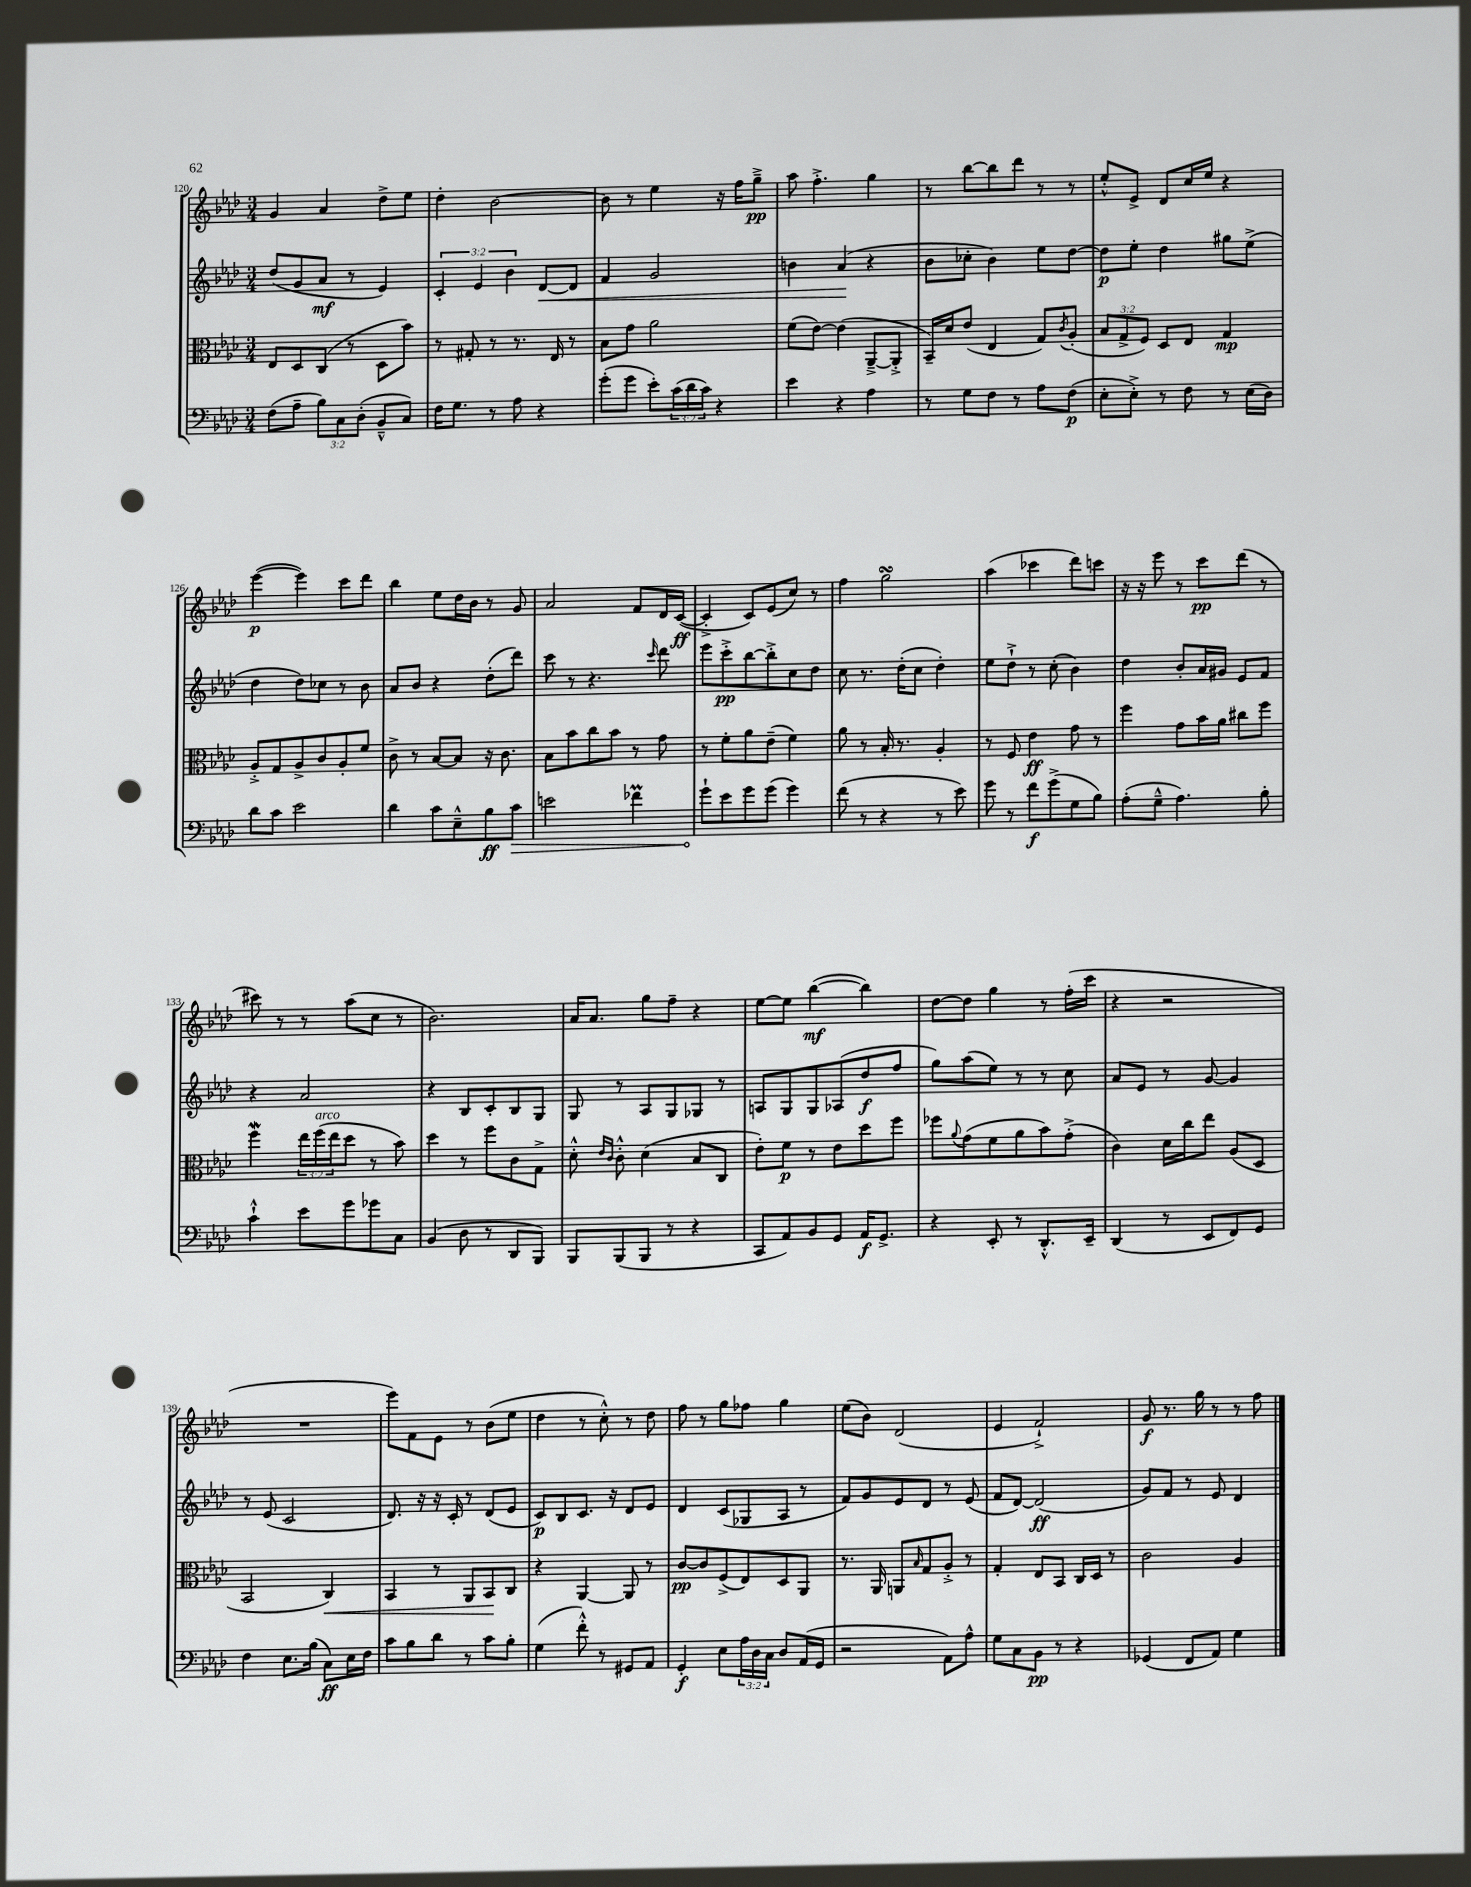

**kern	**dynam	**kern	**dynam	**kern	**dynam	**kern	**dynam
*part4	*part4	*part3	*part3	*part2	*part2	*part1	*part1
*staff4	*staff4	*staff3	*staff3	*staff2	*staff2	*staff1	*staff1
*clefF4	*	*clefC3	*	*clefG2	*	*clefG2	*
*k[b-e-a-d-]	*	*k[b-e-a-d-]	*	*k[b-e-a-d-]	*	*k[b-e-a-d-]	*
*M3/4	*	*M3/4	*	*M3/4	*	*M3/4	*
=120	=120	=120	=120	=120	=120	=120	=120
(8F\L	.	8E-/L	.	(8dd-/L	.	4g/	.
8A-~\J	.	8D-/	.	8g/	.	.	.
12B-\L)	.	(8C/J	.	8a-/J	mf	4a-/	.
12C\	.	.	.	.	.	.	.
.	.	8r	.	8r	.	.	.
(12D-'\J	.	.	.	.	.	.	.
8BB-~^^/L	.	8D-\L	.	4e-/)	.	8dd-^\L	.
8C/J)	.	8b-\J)	.	.	.	8ee-\J	.
=121	=121	=121	=121	=121	=121	=121	=121
16F\KL	.	8r	.	6c'/	.	4dd-'\	.
8.G\J	.	.	.	.	.	.	.
.	.	8G#X'/	.	.	.	.	.
.	.	.	.	6e-/	.	.	.
8r	.	8r	.	.	.	[2b-\	.
.	.	.	.	6b-\	.	.	.
8A-\	.	8.r	.	.	.	.	.
!	!	!	!	!	!LO:HP:b	!	!
4r	.	.	.	[8d-/L	<	.	.
.	.	16E-/	.	.	.	.	.
.	.	8r	.	8d-/J]	.	.	.
=122	=122	=122	=122	=122	=122	=122	=122
(8g'\L	.	8B-\L	.	4f/	.	8b-\]	.
8g\J	.	8g\J	.	.	.	8r	.
8e-'\L)	.	2a-\	.	2g/	.	4ee-\	.
(24c\L	.	.	.	.	.	.	.
24d-\	.	.	.	.	.	.	.
24c\JJ)	.	.	.	.	.	.	.
4r	.	.	.	.	.	16r	.
.	.	.	.	.	.	16ff\KL	.
.	.	.	.	.	.	8gg~^\J	pp
=123	=123	=123	=123	=123	=123	=123	=123
4e-\	.	(8f\L	.	4bn\	.	8aa-\	.
.	.	[8e-\J)	.	.	.	4.ff'^\	.
4r	.	(4e-\]	.	(4a-/	.	.	.
4A-\	.	[8AA-~^/L	.	4r	[	4gg\	.
.	.	8AA-'^/J]	.	.	.	.	.
=124	=124	=124	=124	=124	=124	=124	=124
8r	.	16BB-~/LL)	.	8b-\L	.	8r	.
.	.	16d-/J	.	.	.	.	.
8G\L	.	(8e-/J	.	8cc-X'\J	.	[8bb-\L	.
8F\J	.	4E-/	.	4b-\)	.	8bb-\]	.
8r	.	.	.	.	.	8ddd-\J	.
8A-\L	.	8G/L)	.	8ee-\L	.	8r	.
.	.	8qc/	.	.	.	.	.
(8F\J	p	(8A-'/J	.	[8dd-\J	.	8r	.
=125	=125	=125	=125	=125	=125	=125	=125
8E-'\L	.	12B-/L	.	8dd-\L]	p	8ee-'^^/L	.
.	.	12G^/	.	.	.	.	.
8E-'^\J)	.	.	.	8ee-'\J	.	8e-^/J	.
.	.	12F/J)	.	.	.	.	.
8r	.	8D-/L	.	4dd-\	.	8d-/L	.
8F\	.	8E-/J	.	.	.	16cc/L	.
.	.	.	.	.	.	16ee-/JJ	.
8r	.	4G/	mp	8gg#X\L	.	4r	.
(16E-\LL	.	.	.	(8ee-^\J	.	.	.
16D-\JJ)	.	.	.	.	.	.	.
!!LO:LB:g=z
=126	=126	=126	=126	=126	=126	=126	=126
8d-\L	.	8A-'^/L	.	4dd-\	.	([4eee-\	p
8c\J	.	8G/	.	.	.	.	.
2e-\	.	8A-^/	.	8dd-\L)	.	4eee-\])	.
.	.	8c/	.	8cc-X\J	.	.	.
.	.	8A-'/	.	8r	.	8ccc\L	.
.	.	8f/J	.	8b-\	.	8ddd-\J	.
=127	=127	=127	=127	=127	=127	=127	=127
4d-\	.	8c^\	.	8a-/L	.	4bb-\	.
.	.	8r	.	8b-/J	.	.	.
8c\L	.	[8B-/L	.	4r	.	8ee-\L	.
8E-~^^\	.	8B-/J]	.	.	.	16dd-\L	.
.	.	.	.	.	.	16b-\JJ	.
8B-\	ff	16r	.	(8dd-'\L	.	8r	.
.	.	8.c\	.	.	.	.	.
!	!LO:HP:b	!	!	!	!	!	!
8c\J	>	.	.	8ddd-\J)	.	8g/	.
=128	=128	=128	=128	=128	=128	=128	=128
2en\	.	8B-\L	.	8ccc\	.	2a-/	.
.	.	8b-\	.	8r	.	.	.
.	.	8cc\	.	4.r	.	.	.
.	.	8b-\J	.	.	.	.	.
4f-XM\	.	8r	.	.	.	8f/L	.
.	.	.	.	16qqccc/	.	.	.
.	.	8g\	.	8ddd-\	.	16d-/L	.
.	.	.	.	.	.	([16c/JJ	ff
=129	=129	=129	=129	=129	=129	=129	=129
8g`\L	.	8r	.	8eee-\L	.	4c'^/]	.
8e-\	]	8f'\L	.	8ccc'^\	pp	.	.
8g\	.	8a-\	.	[8bb-\	.	8c/L)	.
(8g\J	.	(8e-~\J	.	8bb-'^\]	.	(8e-/	.
4g\)	.	4f\)	.	8cc\	.	8cc/J)	.
.	.	.	.	8dd-\J	.	8r	.
=130	=130	=130	=130	=130	=130	=130	=130
(8f\	.	8a-\	.	8cc\	.	4ff\	.
8r	.	8r	.	8.r	.	.	.
4r	.	16B-'/	.	.	.	2ggsSsS\	.
.	.	8.r	.	(16dd-'\KL	.	.	.
.	.	.	.	8cc\J	.	.	.
8r	.	4A-'/	.	4dd-'\)	.	.	.
8e-\)	.	.	.	.	.	.	.
=131	=131	=131	=131	=131	=131	=131	=131
8g\	.	8r	.	8ee-\L	.	(4aa-\	.
8r	.	8F/	.	8dd-`^\J	.	.	.
8f\L	f	4e-\	ff	8r	.	4ccc-X\	.
(8g^\	.	.	.	(8cc'\	.	.	.
8G\	.	8g\	.	4b-\)	.	8ddd-\L)	.
8B-\J)	.	8r	.	.	.	8cccn\J	.
=132	=132	=132	=132	=132	=132	=132	=132
(8A-'\L	.	4ff\	.	4dd-\	.	16r	.
.	.	.	.	.	.	16r	.
8G~^^\J	.	.	.	.	.	8eee-\	.
4.A-\)	.	8g\L	.	8b-'/L	.	8r	.
.	.	16b-\L	.	16a-/L	.	8ccc\L	pp
.	.	16a-\JJ	.	16g#X/JJ	.	.	.
.	.	8cc#X\L	.	8e-/L	.	(8ddd-\J	.
8B-'\	.	8ff\J	.	8f/J	.	8r	.
!!LO:LB:g=z
=133	=133	=133	=133	=133	=133	=133	=133
4c`^^\	.	4ffW\	.	4r	.	8ccc#X\)	.
.	.	.	.	.	.	8r	.
8e-\L	.	24ee-\LL	.	2a-/	.	8r	.
!	!	!LO:TX:a:i:t=arco	!	!	!	!	!
.	.	(24ff\	.	.	.	.	.
.	.	24ee-\J	.	.	.	.	.
8g\	.	8dd-\J	.	.	.	(8aa-\L	.
8g-X\	.	8r	.	.	.	8cc\J	.
8C\J	.	8b-\)	.	.	.	8r	.
=134	=134	=134	=134	=134	=134	=134	=134
(4BB-/	.	4dd-\	.	4r	.	2.b-\)	.
8D-\	.	8r	.	8B-/L	.	.	.
8r	.	8ff\L	.	8c'/	.	.	.
8DD-/L	.	8c\	.	8B-/	.	.	.
8BBB-/J)	.	8G^\J	.	8G/J	.	.	.
=135	=135	=135	=135	=135	=135	=135	=135
8BBB-/L	.	8d-'^^\	.	8G/	.	16a-/KL	.
.	.	.	.	.	.	8.a-/J	.
.	.	16qqe-/LL	.	.	.	.	.
.	.	16qqc/JJ	.	.	.	.	.
(8BBB-/	.	8c'^^\	.	8r	.	.	.
8BBB-/J	.	(4d-\	.	8A-/L	.	8gg\L	.
8r	.	.	.	8G/	.	8ff~\J	.
4r	.	8B-/L	.	8G-X/J	.	4r	.
.	.	8C/J	.	8r	.	.	.
=136	=136	=136	=136	=136	=136	=136	=136
8CC/L	.	8e-'\L)	.	8An/L	.	[8ee-\L	.
8AA-/)	.	8f\J	p	8G/	.	8ee-\J]	.
8BB-/	.	8r	.	8G/	.	([4bb-\	mf
8GG/J	.	8e-\L	.	(8A-X/	.	.	.
16AA-/KL	f	8dd-\	.	8dd-/	f	4bb-\])	.
8.GG^/J	.	.	.	.	.	.	.
.	.	8ff\J	.	8ff/J	.	.	.
=137	=137	=137	=137	=137	=137	=137	=137
4r	.	8ff-X\L	.	8gg\L)	.	[8dd-\L	.
.	.	8qqa-/	.	.	.	.	.
.	.	(8g\	.	(8aa-\	.	8dd-\J]	.
8EE-'/	.	8f\	.	8ee-\J)	.	4gg\	.
8r	.	8a-\	.	8r	.	.	.
8.DD-'^^/L	.	8b-\)	.	8r	.	8r	.
.	.	(8g'^\J	.	8cc\	.	(16ff'\LL	.
16EE-~/Jk	.	.	.	.	.	16ccc\JJ	.
=138	=138	=138	=138	=138	=138	=138	=138
(4DD-/	.	4c\)	.	8a-/L	.	4r	.
.	.	.	.	8e-/J	.	.	.
8r	.	16d-\LL	.	8r	.	2r	.
.	.	16cc\J	.	.	.	.	.
8EE-/L	.	8ee-\J	.	[8g/	.	.	.
8FF/)	.	(8A-/L	.	4g/]	.	.	.
8GG/J	.	8D-/J	.	.	.	.	.
!!LO:LB:g=z
=139	=139	=139	=139	=139	=139	=139	=139
4F\	.	2BB-/	.	8r	.	2.r	.
.	.	.	.	(8e-/	.	.	.
8.E-\L	.	.	.	2c/	.	.	.
(16B-\Jk	.	.	.	.	.	.	.
!	!	!	!LO:HP:b	!	!	!	!
8C\L)	ff	4C/)	<	.	.	.	.
16E-\L	.	.	.	.	.	.	.
16F\JJ	.	.	.	.	.	.	.
=140	=140	=140	=140	=140	=140	=140	=140
8c\L	.	4BB-/	.	8.d-/)	.	8eee-\L)	.
8B-\	.	.	.	.	.	8f\	.
.	.	.	.	16r	.	.	.
8d-\J	.	8r	.	16r	.	8e-\J	.
.	.	.	.	16c'/	.	.	.
8r	.	8AA-/L	.	8r	.	8r	.
8c\L	.	8BB-/	.	(8d-/L	.	(8b-\L	.
8B-'\J	.	8C/J	[	8e-/J	.	8ee-\J	.
=141	=141	=141	=141	=141	=141	=141	=141
(4G\	.	4r	.	8c/L)	p	4dd-\	.
.	.	.	.	8B-/	.	.	.
8f'^^\)	.	[4AA-/	.	8.c/J	.	8r	.
8r	.	.	.	.	.	8cc'^^\)	.
.	.	.	.	16r	.	.	.
8GG#X/L	.	8AA-/]	.	8d-/L	.	8r	.
8AA-/J	.	8r	.	8e-/J	.	8dd-\	.
=142	=142	=142	=142	=142	=142	=142	=142
4GG'/	f	[8c/L	pp	4d-/	.	8ff\	.
.	.	8c/]	.	.	.	8r	.
8E-\L	.	(8F^/	.	(8c/L	.	8gg\L	.
24A-\L	.	8E-/)	.	8G-X/	.	8ff-X\J	.
24D-\	.	.	.	.	.	.	.
24C\JJ	.	.	.	.	.	.	.
8D-/L	.	8D-/	.	8A-/J	.	4gg\	.
(16AA-/L	.	8AA-/J	.	8r	.	.	.
16GG/JJ	.	.	.	.	.	.	.
=143	=143	=143	=143	=143	=143	=143	=143
2r	.	8.r	.	8f/L)	.	(8ee-\L	.
.	.	.	.	8g/	.	8b-\J)	.
.	.	16AA-/	.	.	.	.	.
.	.	8AAn/L	.	8e-/	.	(2d-/	.
.	.	16qqB-/	.	.	.	.	.
.	.	8G/	.	8d-/J	.	.	.
8AA-\L)	.	8A-'^/J	.	8r	.	.	.
8A-^^\J	.	8r	.	(8e-/	.	.	.
=144	=144	=144	=144	=144	=144	=144	=144
8G\L	.	4G'/	.	8f/L	.	4e-/	.
8C\	.	.	.	[8d-/J)	.	.	.
8BB-\J	pp	8E-/L	.	(2d-/]	ff	2f`^/)	.
8r	.	8BB-/J	.	.	.	.	.
4r	.	16C/LL	.	.	.	.	.
.	.	16D-/JJ	.	.	.	.	.
.	.	8r	.	.	.	.	.
=145	=145	=145	=145	=145	=145	=145	=145
(4GG-X/	.	2c\	.	8g/L)	.	8g/	f
.	.	.	.	8f/J	.	8.r	.
8FF/L	.	.	.	8r	.	.	.
.	.	.	.	.	.	16gg\	.
8AA-/J)	.	.	.	8e-/	.	8r	.
4G\	.	4A-/	.	4d-/	.	8r	.
.	.	.	.	.	.	8ff\	.
==	==	==	==	==	==	==	==
*-	*-	*-	*-	*-	*-	*-	*-
